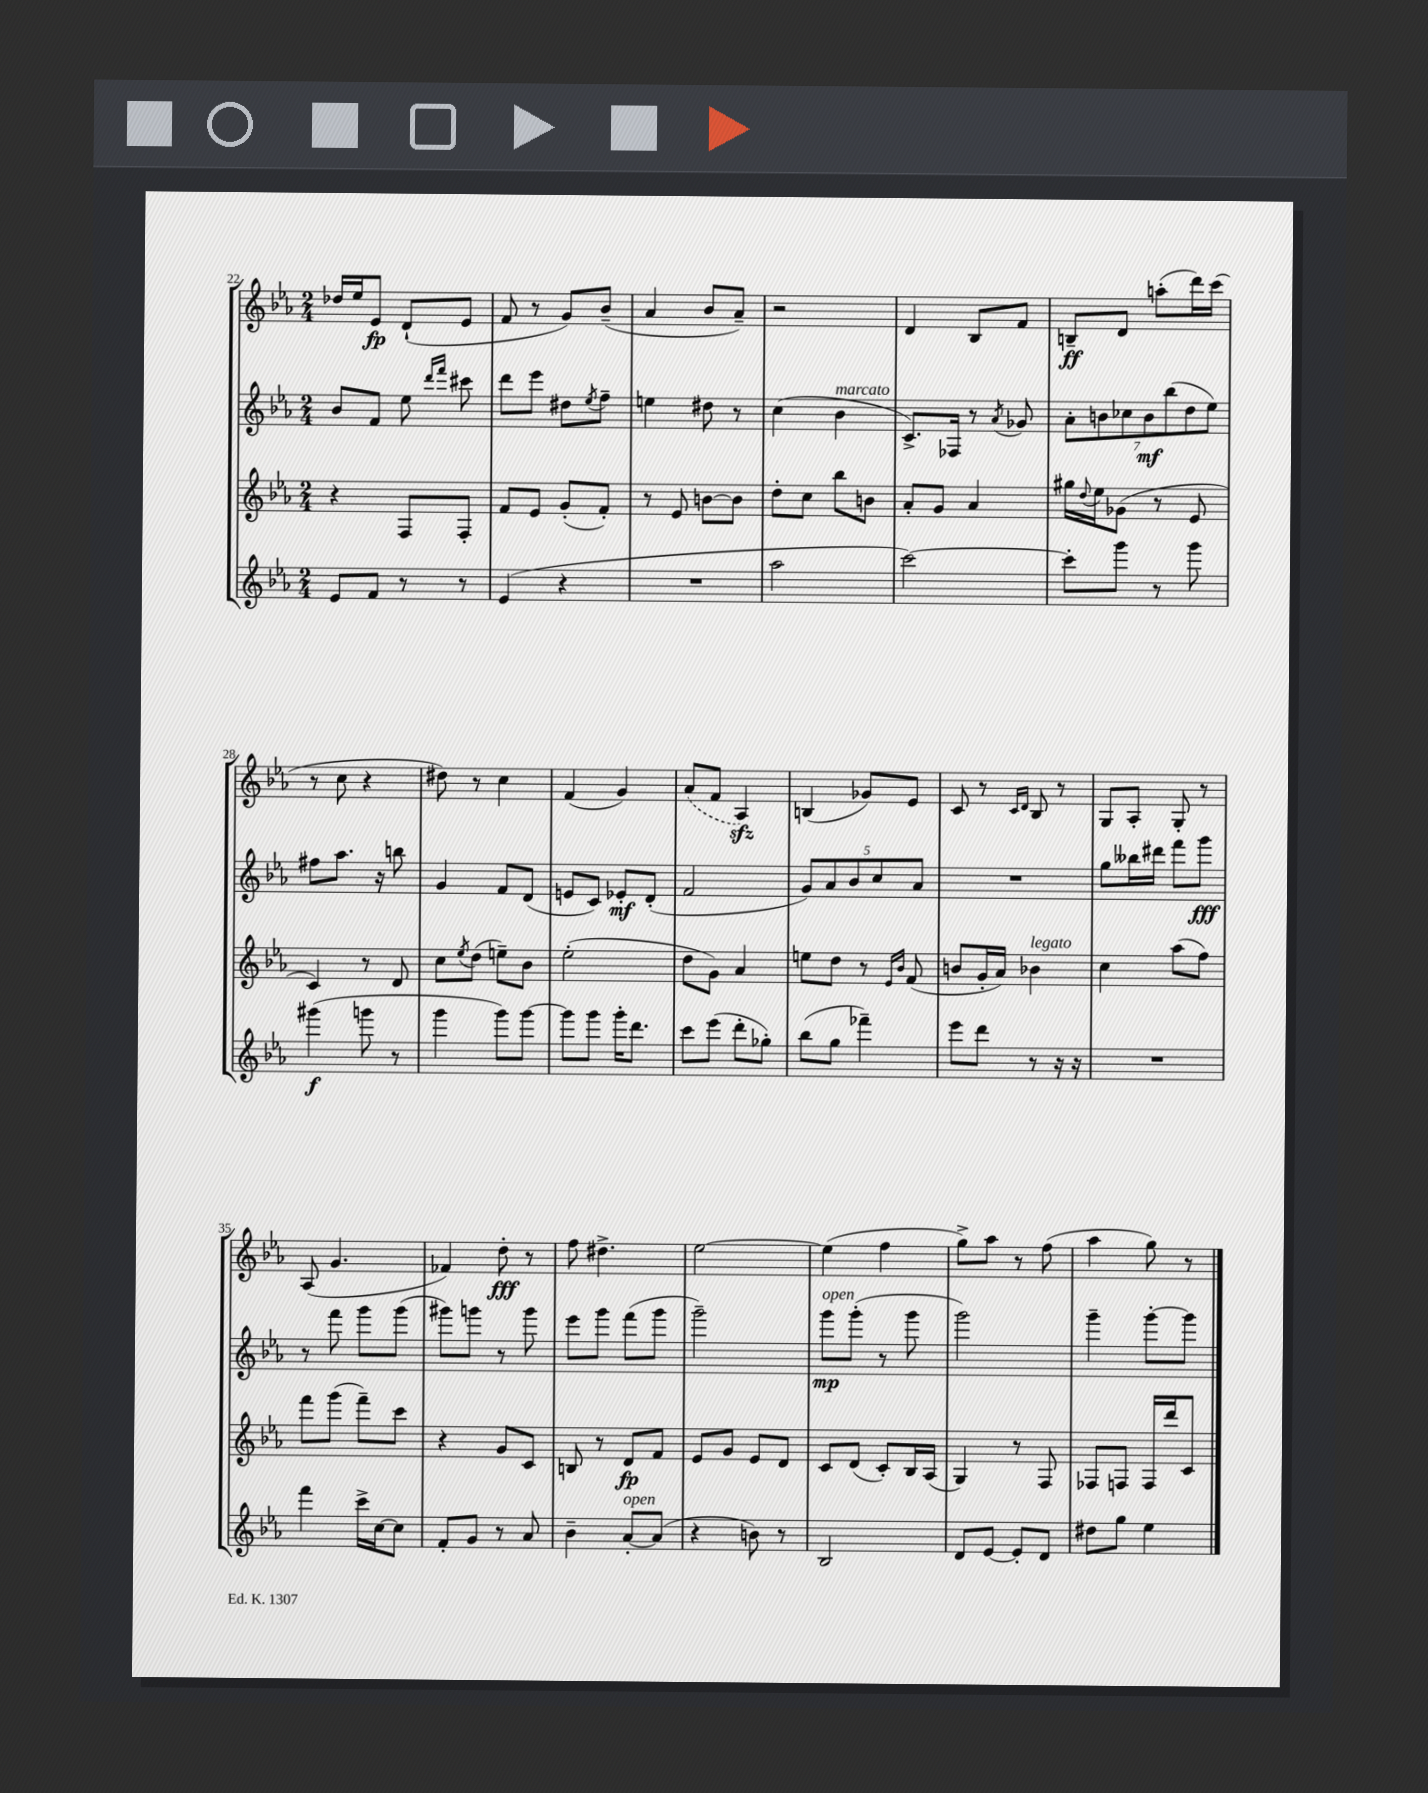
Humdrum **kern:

**kern	**kern	**kern	**kern
*staff4	*staff3	*staff2	*staff1
*clefG2	*clefG2	*clefG2	*clefG2
*k[b-e-a-]	*k[b-e-a-]	*k[b-e-a-]	*k[b-e-a-]
*M2/4	*M2/4	*M2/4	*M2/4
8e-/L	4r	8b-/L	16dd-/LL
.	.	.	16ee-/J
8f/J	.	8f/J	8e-/J
8r	8F/L	8ee-\	(8d`/L
.	.	16qqddd/LL	.
.	.	16qqfff/JJ	.
8r	8F'/J	8ccc#\	8e-/J
=	=	=	=
(4e-/	8f/L	8ddd\L	8f/
.	8e-/J	8eee-\J	8r
4r	(8g'/L	8dd#\L	8g/L)
.	.	8qee-/	.
.	8f'/J)	8ff~\J	(8b-~/J
=	=	=	=
2r	8r	4ee\	4a-/
.	8e-/	.	.
.	[8b\L	8dd#\	8b-/L
.	8b\]J	8r	8a-~/J)
=	=	=	=
2aa-\	8dd'\L	(4cc\	2r
.	8cc\J	.	.
.	8bb-\L	4b-\	.
.	8b\J	.	.
=	=	=	=
[2ccc\)	8a-'/L	8.c^/L)	4d/
.	8g/J	.	.
.	.	16F-/Jk	.
.	4a-/	8r	8B-/L
.	.	8qa-/	.
.	.	8g-/	8f/J
=	=	=	=
8ccc'\]L	16gg#\LL	14a-'\L	8B~/L
.	8qqdd/	.	.
.	16ee-\J	.	.
.	.	14b\	.
8ggg\J	(8g-\J	.	8d/J
.	.	14cc-\	.
.	.	14b\	.
8r	8r	.	(8aa'\L
.	.	(14bb-\	.
.	.	14dd\	.
8ggg\	8e-/	.	16ddd\L)
.	.	14ee-\J)	.
.	.	.	(16ccc\JJ
=	=	=	=
(4ggg#\	4c/)	8ff#\L	8r
.	.	8.aa-\J	8cc\
8ggg\	8r	.	4r
.	.	16r	.
8r	8d/	8bb\	.
=	=	=	=
4ggg\	8cc\L	4g/	8dd#\)
.	8qee-/	.	.
.	(8dd\J	.	8r
8ggg\L)	8ee~\L)	8f/L	4cc\
[8ggg\J	8b-\J	(8d/J	.
=	=	=	=
8ggg\]L	(2ee-'\	8e/L	(4f/
8ggg\J	.	8c/J)	.
16ggg'\LK	.	8e-'/L	4g/)
8.ddd\J	.	.	.
.	.	(8d'/J	.
=	=	=	=
8ccc\L	8dd\L	2f/	(8a-/L
(8eee-\J	8g\J)	.	8f/J
8ddd'\L	4a-/	.	4A-/)
8gg-'\J)	.	.	.
=	=	=	=
(8bb-\L	8ee\L	10g/L)	(4B/
.	.	10a-/	.
8gg\J	8dd\J	.	.
.	.	10b-/	.
4fff-~\)	8r	.	8g-/L)
.	.	10cc/	.
.	16qqe-/LL	.	.
.	16qqb-/JJ	.	.
.	(8f/	.	8e-/J
.	.	10a-/J	.
=	=	=	=
8eee-\L	8b/L	2r	8c/
8ddd\J	16g'/L	.	8r
.	16a-/JJ)	.	.
.	.	.	16qqc/LL
.	.	.	16qqd/JJ
8r	4b-\	.	8B-/
16r	.	.	8r
16r	.	.	.
=	=	=	=
2r	4cc\	8gg\L	8G/L
.	.	16bb--\L	8A-'/J
.	.	16ddd#\JJ	.
.	(8aa-\L	8fff\L	8G'/
.	8ff\J)	8ggg\J	8r
=	=	=	=
4fff\	8fff\L	8r	(8A-/
.	(8ggg\J	8fff\	4.g/
16ccc^\LL	8fff~\L)	8ggg\L	.
[16cc\J	.	.	.
8cc\]J	8ccc\J	(8ggg\J	.
=	=	=	=
8f'/L	4r	8ggg#\L)	4f-/)
8g/J	.	8ggg\J	.
8r	8g/L	8r	8dd'\
8a-/	8c/J	8ggg\	8r
=	=	=	=
4b-~\	8B/	8eee-\L	8ff\
.	8r	8ggg\J	4.dd#^\
[8a-'/L	8d/L	(8fff\L	.
(8a-/]J	8f/J	8ggg\J	.
=	=	=	=
4r	8e-/L	2ggg~\)	[2ee-\
.	8g/J	.	.
8b\)	8e-/L	.	.
8r	8d/J	.	.
=	=	=	=
2B-/	8c/L	8ggg\L	(4ee-\]
.	(8d/J	(8ggg'\J	.
.	8c'/L)	8r	4ff\
.	16B-/L	8ggg\	.
.	(16A-/JJ	.	.
=	=	=	=
8d/L	4G/)	2ggg\)	8gg^\L)
[8e-/J	.	.	8aa-\J
8e-'/]L	8r	.	8r
8d/J	8F/	.	(8ff\
=	=	=	=
8dd#\L	8F-/L	4ggg~\	4aa-\
8gg\J	8F/J	.	.
4ee-\	16F/LL	[8ggg'\L	8gg\)
.	16ddd/J	.	.
.	8c/J	8ggg\]J	8r
==	==	==	==
*-	*-	*-	*-
